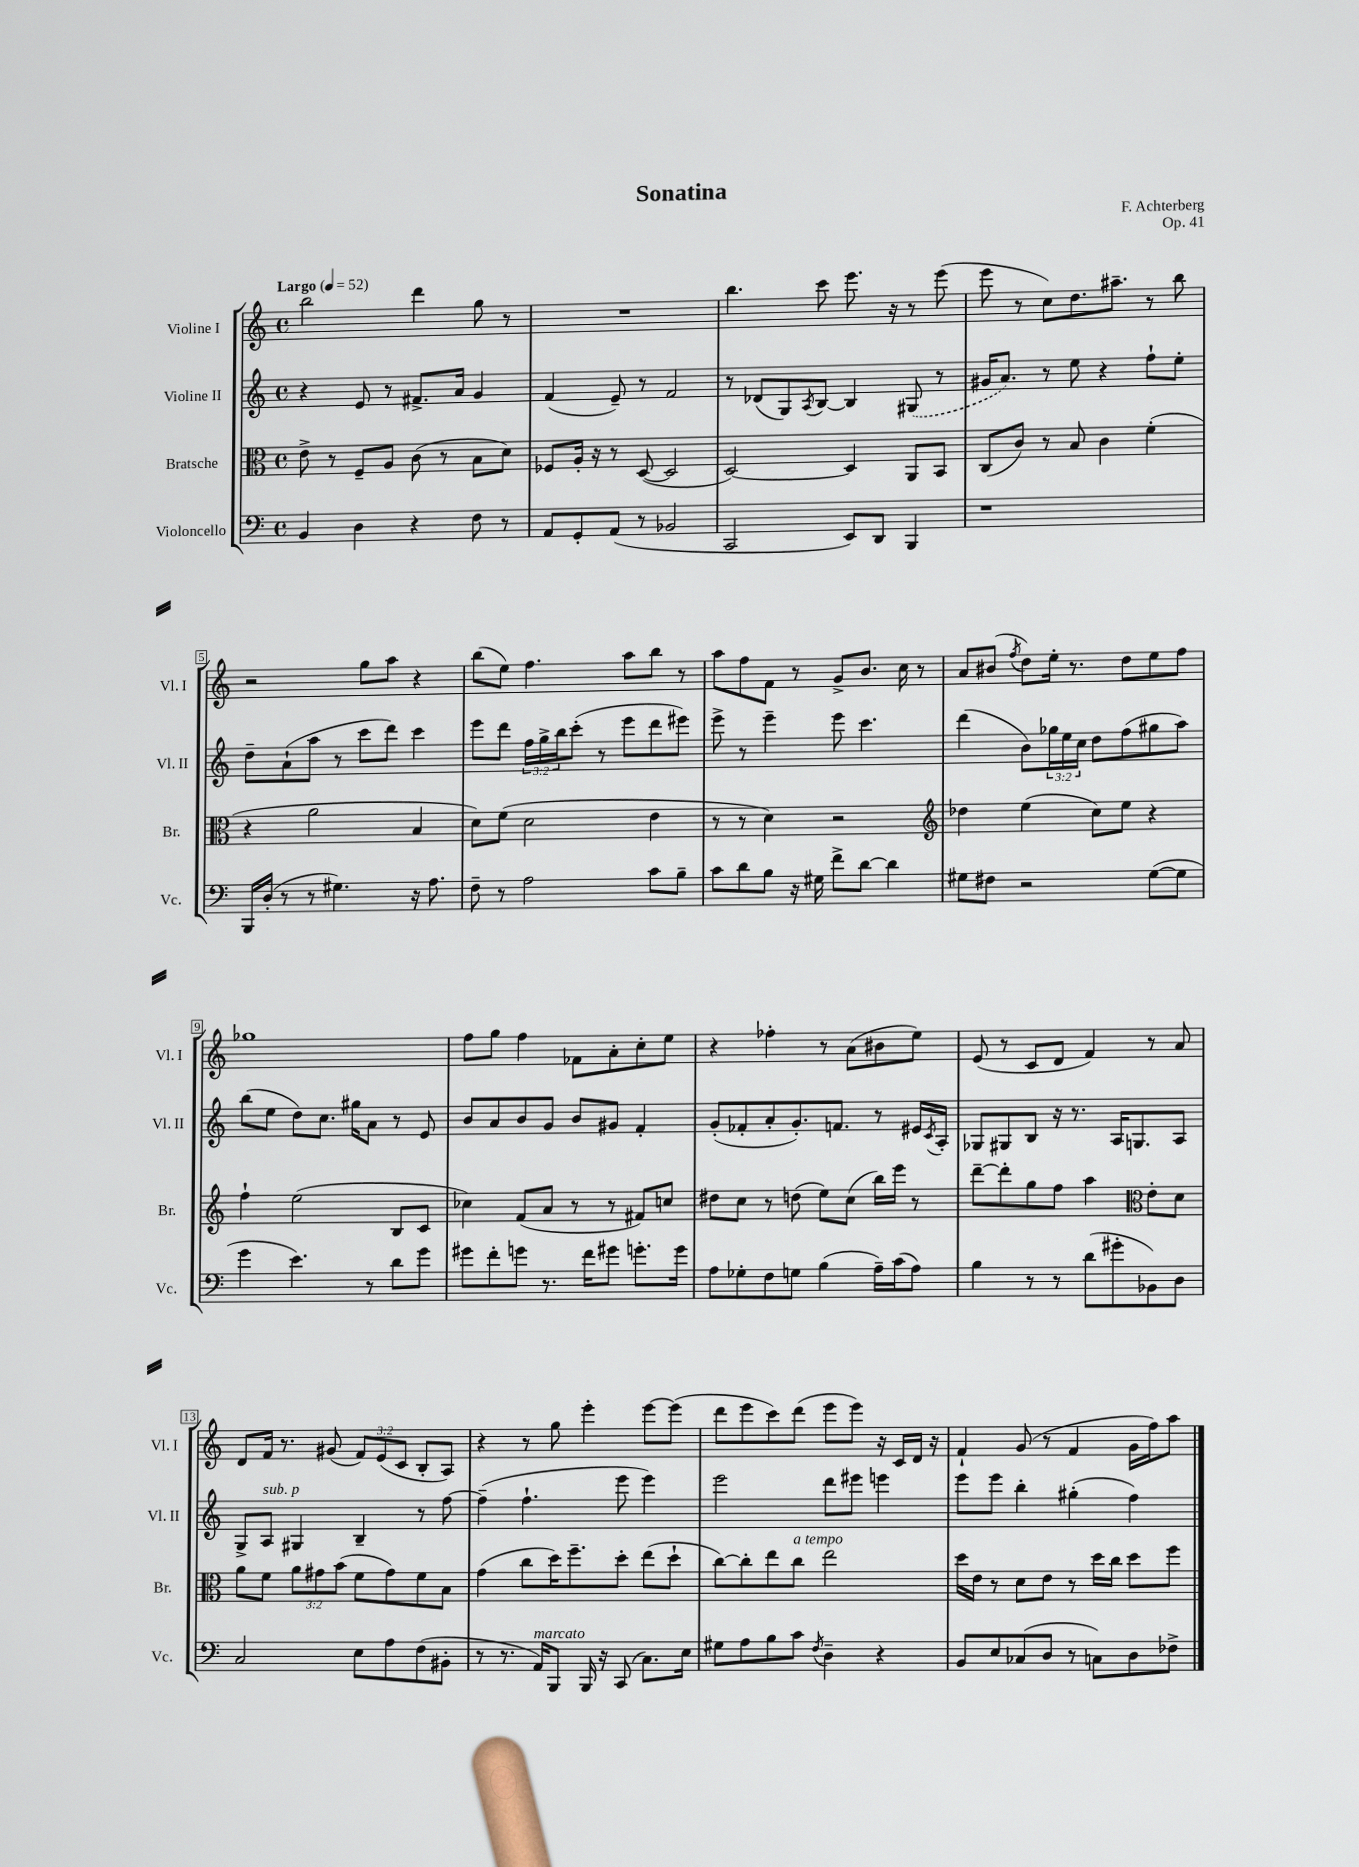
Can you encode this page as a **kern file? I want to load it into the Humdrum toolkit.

**kern	**kern	**kern	**kern
*staff4	*staff3	*staff2	*staff1
*clefF4	*clefC3	*clefG2	*clefG2
*k[]	*k[]	*k[]	*k[]
*M4/4	*M4/4	*M4/4	*M4/4
*met(c)	*met(c)	*met(c)	*met(c)
*MM52	*MM52	*MM52	*MM52
4BB/	8e^\	4r	2bb\
.	8r	.	.
4D\	8F~/L	8e/	.
.	8A/J	8r	.
4r	(8c\	8.f#^/L	4ddd\
.	8r	.	.
.	.	16a/Jk	.
8F\	8B\L	4g/	8gg\
8r	8d\J)	.	8r
=	=	=	=
8AA/L	8F-/L	(4f/	1r
8GG'/	16A'/Jk	.	.
.	16r	.	.
(8AA/J	8r	8e~/)	.
8r	([8D/	8r	.
2BB-/	2D/]	2f/	.
=	=	=	=
2CC/	[2D/)	8r	4.bb\
.	.	(8d-/L	.
.	.	8G/)	.
.	.	8qA/	.
.	.	[8B/J	8ccc\
8EE/L)	4D/]	4B/]	8.eee\
8DD/J	.	.	.
.	.	.	16r
4BBB/	8AA/L	(8G#/	8r
.	8BB/J	8r	(8eee\
=	=	=	=
1r	(8C/L	16g#/LK	8eee\
.	.	8.a/J)	.
.	8c/J)	.	8r
.	8r	8r	8cc\L)
.	8B/	8ee\	8.dd\
.	4c\	4r	.
.	.	.	8.aa#~\J
.	(4f'\	8ff`\L	8r
.	.	8ee'\J	8bb\
=	=	=	=
16BBB/LL	4r	8dd~\L	2r
(16D'/JJ	.	.	.
8r	.	(8a`\	.
8r	2a\	8aa\J	.
4.G#\)	.	8r	.
.	.	8ccc\L	8gg\L
.	.	8ddd\J)	8aa\J
16r	4B/	4ccc\	4r
8.A\	.	.	.
=	=	=	=
8F~\	8d\L)	8eee\L	(8bb\L
8r	(8f\J	8ddd\J	8ee\J)
2A\	2d\	24ff\LL	4.ff\
.	.	24gg^\	.
.	.	24bb\J	.
.	.	(8ccc'\J	.
.	.	8r	.
.	.	8eee\L	8aa\L
8c\L	4e\	8ddd\	8bb\J
8B~\J	.	8eee#\J)	8r
=	=	=	=
8c\L	8r	8eee^\	8aa\L
8d\	8r	8r	8ff\
8B\J	4d\)	4eee~\	8f\J
16r	.	.	8r
16G#\	.	.	.
8f^\L	2r	8eee\	8g^/L
[8d\J	.	4.ccc\	8.b/J
4d\]	.	.	.
.	.	.	16cc\
.	.	.	8r
=	=	=	=
*	*clefG2	*	*
8G#\L	4dd-\	(4ddd\	8a/L
8F#\J	.	.	(8b#/J
.	.	.	8qff/
2r	(4ee\	8b\L)	8dd\L)
.	.	24gg-\L	16ee'\Jk
.	.	24ee\	.
.	.	.	8.r
.	.	24cc\JJ	.
.	8cc\L)	8dd\L	.
.	8ee\J	(8ff\	8dd\L
([8G#\L	4r	8gg#\	8ee\
8G#\]J	.	8aa\J)	8ff\J
=	=	=	=
4g\	4ff`\	(8bb\L	1gg-
.	.	8ee\J	.
4.e\)	(2ee\	8dd\L)	.
.	.	8.cc\J	.
.	.	16gg#\LK	.
8r	.	8a\J	.
8d\L	8B/L	8r	.
8g\J	8c/J	8e/	.
=	=	=	=
8g#\L	4cc-\)	8b/L	8ff\L
8f'\	.	8a/	8gg\J
8g\J	(8f/L	8b/	4ff\
8.r	8a/J	8g/J	.
.	8r	8b/L	8f-\L
16f\LK	.	.	.
8g#\J	8r	8g#/J	8a'\
8.g'\L	8f#/L)	4f'/	8cc'\
.	8cc/J	.	8ee\J
16g\Jk	.	.	.
=	=	=	=
8A\L	8dd#\L	(8g'/L	4r
8G-'\	8cc\J	8f-'/	.
8F\	8r	8a'/	4ff-'\
8G\J	(8dd\	8.g'/)	.
(4B\	8ee\L)	.	8r
.	.	8.f/J	.
.	(8cc\J	.	(8a\L
16A~\LL)	16bb\LL)	8r	8b#\
(16c\J	16eee\JJ	.	.
8A\J)	8r	16e#/LL	8ee\J)
.	.	8qc/	.
.	.	16A'/JJ	.
=	=	=	=
4B\	[8ddd~\L	8G-/L	(8e/
.	8ddd'\]	8G#/	8r
8r	8gg\	8B/J	8c/L
8r	8ff\J	16r	8d/J
.	.	8.r	.
(8d\L	4aa\	.	4f/)
8g#'\	.	16A/LK	.
.	.	8.G/	.
*	*clefC3	*	*
8BB-\)	8e'\L	.	8r
8D\J	8d\J	8A/J	8a/
=	=	=	=
2C/	8a\L	8G^/L	8d/L
.	8f\J	8A/J	16f/Jk
.	.	.	8.r
.	12a\L	4G#/	.
.	12g#\	.	.
.	.	.	(8g#/
.	(12b\J	.	.
8E\L	8f\L	4B~/	12f/L)
.	.	.	(12e/
8A\	8g#\)	.	.
.	.	.	12c/J
(8F\	8f\	8r	8B'/L
8BB#'\J	8B\J	[8ff\	8A/J)
=	=	=	=
8r	(4g\	(4ff~\]	4r
8.r	.	.	.
.	8cc\L	4.ff`\	8r
16AA/LK)	.	.	.
8BBB/J	16dd\K)	.	8gg\
.	8.ff~\	.	.
16BBB/	.	.	4eee'\
16r	.	.	.
(8CC/	8dd'\J	8eee\	.
8.C\L)	(8ee\L	4eee\)	[8eee\L
.	8dd`\J	.	(8eee\]J
16E\Jk	.	.	.
=	=	=	=
8G#\L	[8cc\L)	2eee\	8ddd\L
8A\	8cc'\]	.	8eee\
8B\	8ee\	.	8ccc\)
8c\J	8cc\J	.	(8ddd\J
8qF/	.	.	.
4D~\	2ee\	8ddd\L	8eee\L
.	.	8eee#\J	8eee\J)
4r	.	4eee\	16r
.	.	.	16c/LL
.	.	.	16d/JJ
.	.	.	16r
=	=	=	=
8BB/L	16dd\LL	8eee\L	4f`/
.	16e\JJ	.	.
8E/	8r	8eee\J	.
(8C-/	8d\L	4bb'\	(8g/
8D/J	8e\J	.	8r
8r	8r	(4gg#'\	4f/
8C\L)	16dd\LL	.	.
.	16cc\JJ	.	.
8D\	8dd\L	4ff\)	16g\LL
.	.	.	16ff\J)
8F-^\J	8ff\J	.	8aa\J
==	==	==	==
*-	*-	*-	*-
